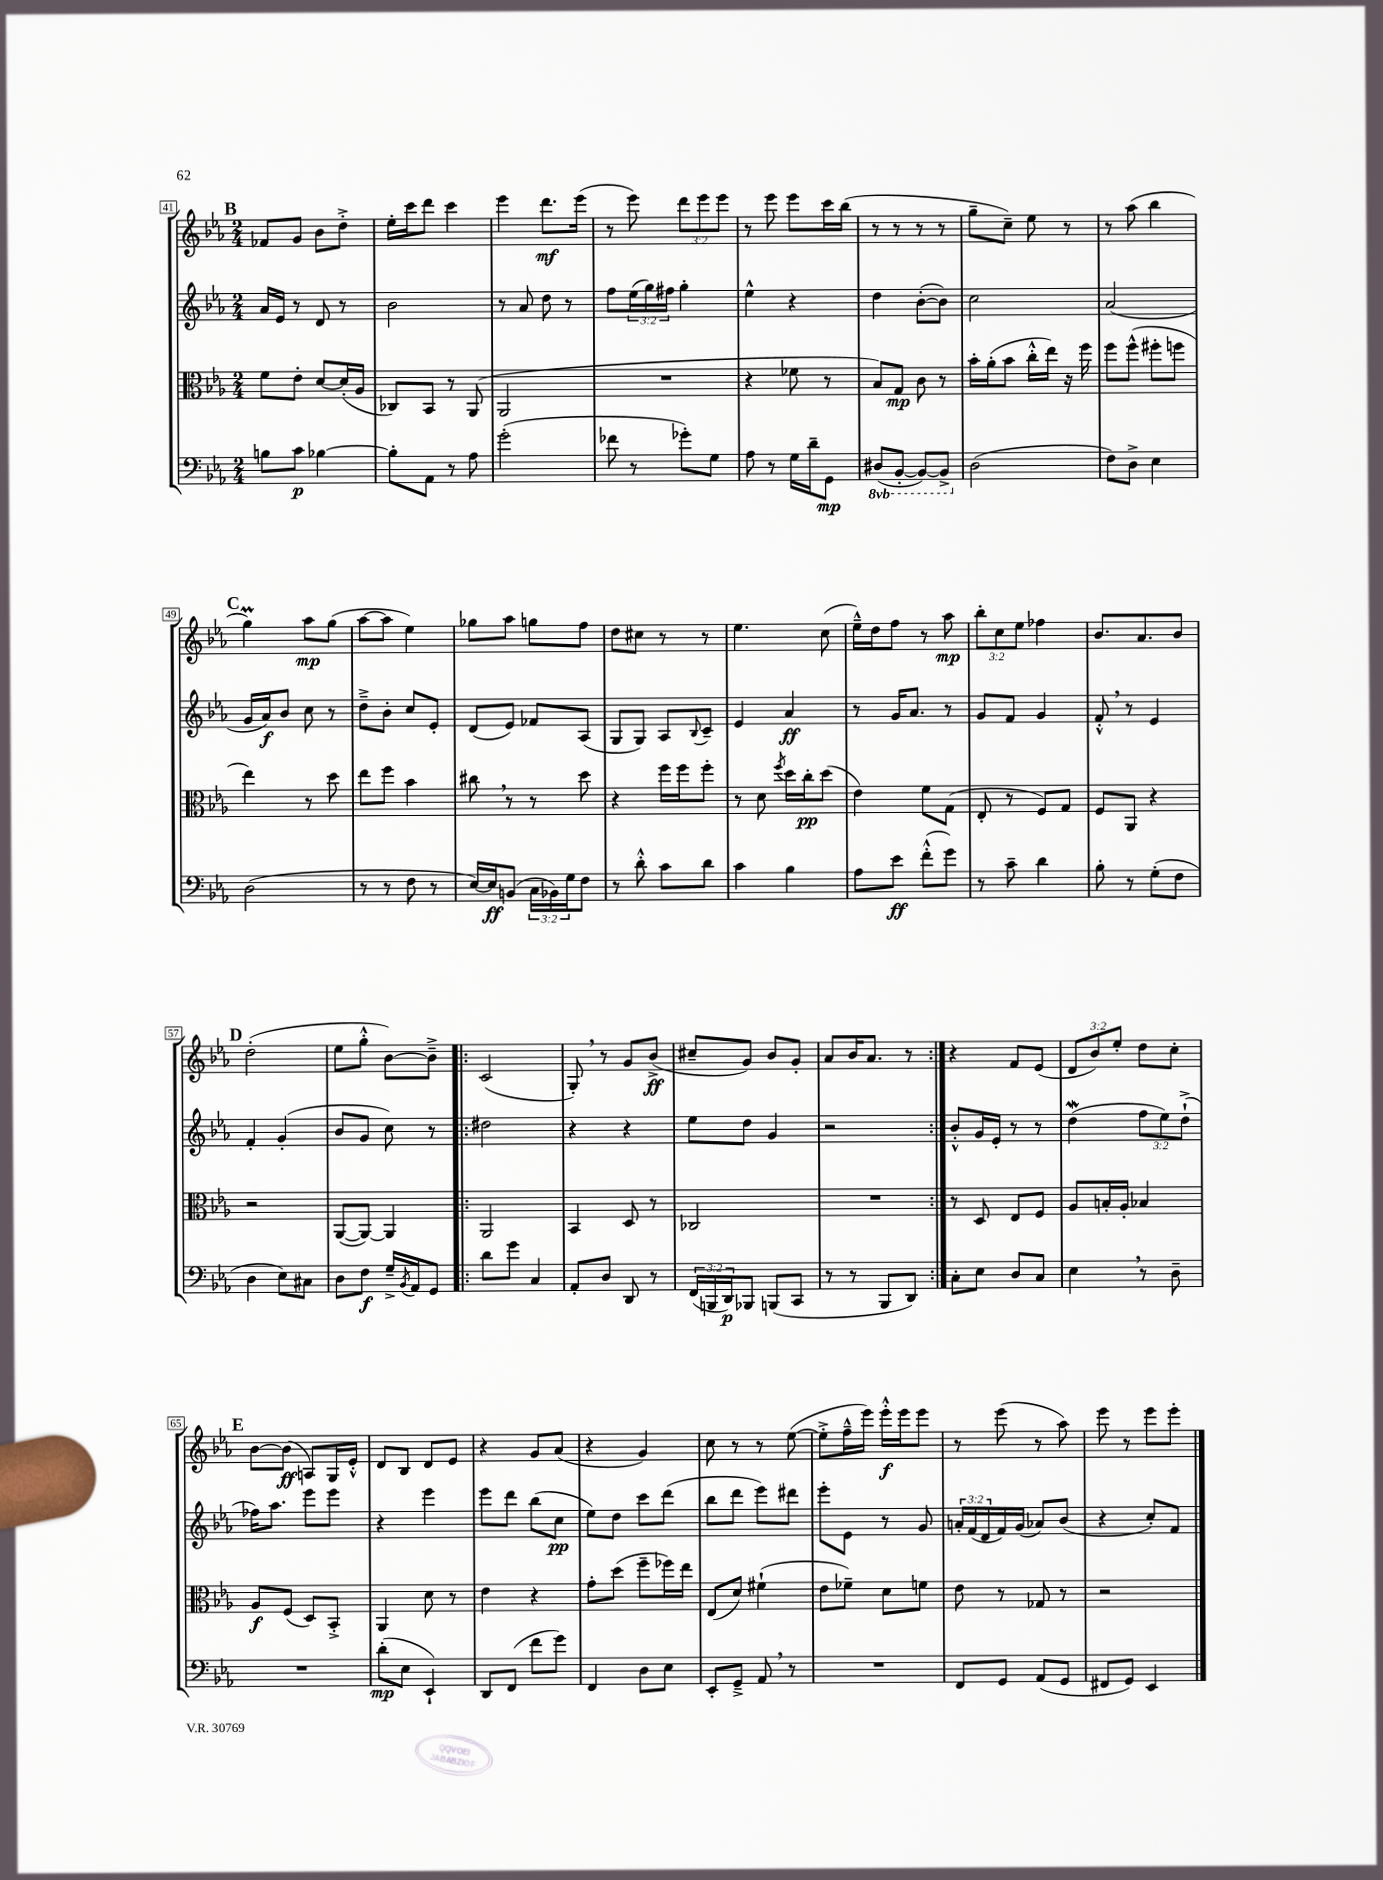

**kern	**kern	**kern	**kern
*staff4	*staff3	*staff2	*staff1
*clefF4	*clefC3	*clefG2	*clefG2
*k[b-e-a-]	*k[b-e-a-]	*k[b-e-a-]	*k[b-e-a-]
*M2/4	*M2/4	*M2/4	*M2/4
8B	8f	16a-	8f-
.	.	16e-	.
8c	8e-'	8r	8g
[4B-	[8d	8d	8b-
.	(16d']	8r	8dd'^
.	16A-	.	.
=	=	=	=
8B-']	8C-)	2b-	16ee-'
.	.	.	16ccc
8AA-	8BB-	.	8ddd
8r	8r	.	4ccc
8A-	(8AA-	.	.
=	=	=	=
(2g'	2AA-	8r	4eee-
.	.	8a-	.
.	.	8dd	8.ddd
.	.	8r	.
.	.	.	(16eee-
=	=	=	=
8f-	2r	8ff	8r
8r	.	(24ee-	8eee-)
.	.	24gg)	.
.	.	24ff#	.
8g-')	.	4gg'	12ddd
.	.	.	12eee-
8G	.	.	.
.	.	.	12eee-
=	=	=	=
8A-	4r	4ee-^^	8r
8r	.	.	8eee-
16G	8f-	4r	8eee-
16d~	.	.	.
8GG	8r	.	16ccc
.	.	.	(16bb-
=	=	=	=
(8DD#	8B-)	4dd	8r
[8BBB-'	8G	.	8r
8BBB-_)	8c	([8b-'	8r
8BBB-^]	8r	8b-])	8r
=	=	=	=
(2D	16b-'	2cc	8gg~
.	(16a-'	.	.
.	8b-	.	8cc~)
.	16cc'^^	.	8ee-
.	16ee-)	.	.
.	16r	.	8r
.	16ff	.	.
=	=	=	=
8F)	8ff	(2a-	8r
8D^	(8ff^^	.	(8aa-
4E-	8ff#'	.	4bb-
.	8ff	.	.
=	=	=	=
(2D	4ee-)	16g	4gg)
.	.	16a-)	.
.	.	8b-	.
.	8r	8cc	8aa-
.	8dd	8r	(8gg
=	=	=	=
8r	8ee-	8dd~^	[8aa-
8r	8ff	8b-'	8aa-]
8F	4b-	8cc	4ee-)
8r	.	8e-'	.
=	=	=	=
[16E-)	8cc#	(8d	8gg-
16E-]	.	.	.
(8BB	8r	8e-)	8aa-
24C	8r	8f-	8gg
24BB-)	.	.	.
24G	.	.	.
8F	8dd	(8A-	8ff
=	=	=	=
8r	4r	8G	8dd
8d'^^	.	8G)	8cc#
8c	16ff	8A-	8r
.	16ff	.	.
.	.	8qqB-	.
8d	8ff'	8c~	8r
=	=	=	=
4c	8r	4e-	4.ee-
.	8d	.	.
.	8qff	.	.
4B-	16dd	4a-	.
.	16cc'	.	.
.	(8dd	.	(8cc
=	=	=	=
8A-	4e-)	8r	16ee-~^^)
.	.	.	16dd
8e-	.	16g	8ff
.	.	8.a-	.
(8f'^^	8f	.	8r
8g)	(8G	8r	8aa-
=	=	=	=
8r	8E-'	8g	12bb-'
.	.	.	12cc
8c~	8r	8f	.
.	.	.	12ee-
4d	8F)	4g	4ff-
.	8G	.	.
=	=	=	=
8B-'	8F	8f'^^	8.b-
8r	8AA-	8r	.
.	.	.	8.a-
(8G'	4r	4e-	.
8F	.	.	8b-
=	=	=	=
4D	2r	4f'	(2dd'
8E-)	.	(4g'	.
8C#	.	.	.
=	=	=	=
8D	([8AA-	8b-	8ee-
8F	8AA-_)	8g	8gg'^^
16G~^	4AA-]	8cc)	[8b-)
8qBB-	.	.	.
16AA-	.	.	.
8GG	.	8r	8b-~^]
=!|:	=!|:	=!|:	=!|:
8d	2AA-	2dd#	(2c
8g	.	.	.
4C	.	.	.
=	=	=	=
8AA-'	4BB-	4r	8G')
8D	.	.	8r
8DD	8D	4r	8g
8r	8r	.	(8b-^
=	=	=	=
(24FF	2C-	8ee-	8cc#~
24BBB	.	.	.
24DD)	.	.	.
8BBB-	.	8dd	8g)
(8BBB	.	4g	8b-
8CC	.	.	8g'
=	=	=	=
8r	2r	2r	8a-
8r	.	.	16b-
.	.	.	8.a-
8BBB-	.	.	.
8DD)	.	.	8r
=:|!	=:|!	=:|!	=:|!
8C'	8r	8b-'^^	4r
8E-	8D	16g	.
.	.	16e-'	.
8D	8E-	8r	8f
8C	8F	8r	(8e-
=	=	=	=
4E-	8A-	(4dd	12d
.	.	.	12b-)
.	16B'	.	.
.	.	.	12ee-'
.	16A-'	.	.
8r	4B-	12ff	8dd
.	.	12ee-)	.
8D~	.	.	8cc'
.	.	(12dd`^	.
=	=	=	=
2r	8A-	16ff-)	[8b-
.	.	8.aa-	.
.	(8F	.	(8b-]
.	8D)	8eee-	8A)
.	8BB-'^	8eee-	16G
.	.	.	16e-'^^
=	=	=	=
(8d'	4AA-	4r	8d
8E-	.	.	8B-
4EE-`)	8d	4eee-	8d
.	8r	.	8e-
=	=	=	=
8DD	4e-	8eee-	4r
(8FF	.	8ddd	.
8f	4r	(8bb-	8g
8g)	.	8cc	(8a-
=	=	=	=
4FF	8g'	8ee-)	4r
.	(8dd	8dd	.
8D	8ff~	8ccc	4g)
8E-	16ff-)	(8ddd	.
.	16ee-	.	.
=	=	=	=
8EE-'	(8E-	8bb-	8cc
8GG~^	8d)	8ddd	8r
8AA-	(4f#`	8eee-)	8r
8r	.	8ddd#	([8ee-
=	=	=	=
2r	8e-	8eee-'	8ee-'^]
.	8f-~)	8e-	16ff~^^
.	.	.	16eee-)
.	8d	8r	16eee-'^^
.	.	.	16eee-
.	8f	8g	8eee-
=	=	=	=
8FF	8e-	24a'	8r
.	.	(24f	.
.	.	24d	.
8GG	8r	16f)	(8eee-
.	.	(16g	.
(8AA-	8G-	8a-)	8r
8GG	8r	(8b-	8aa-)
=	=	=	=
8FF#	2r	4r	8eee-
8GG)	.	.	8r
4EE-	.	8cc')	8eee-
.	.	8f	8eee-'
==	==	==	==
*-	*-	*-	*-
